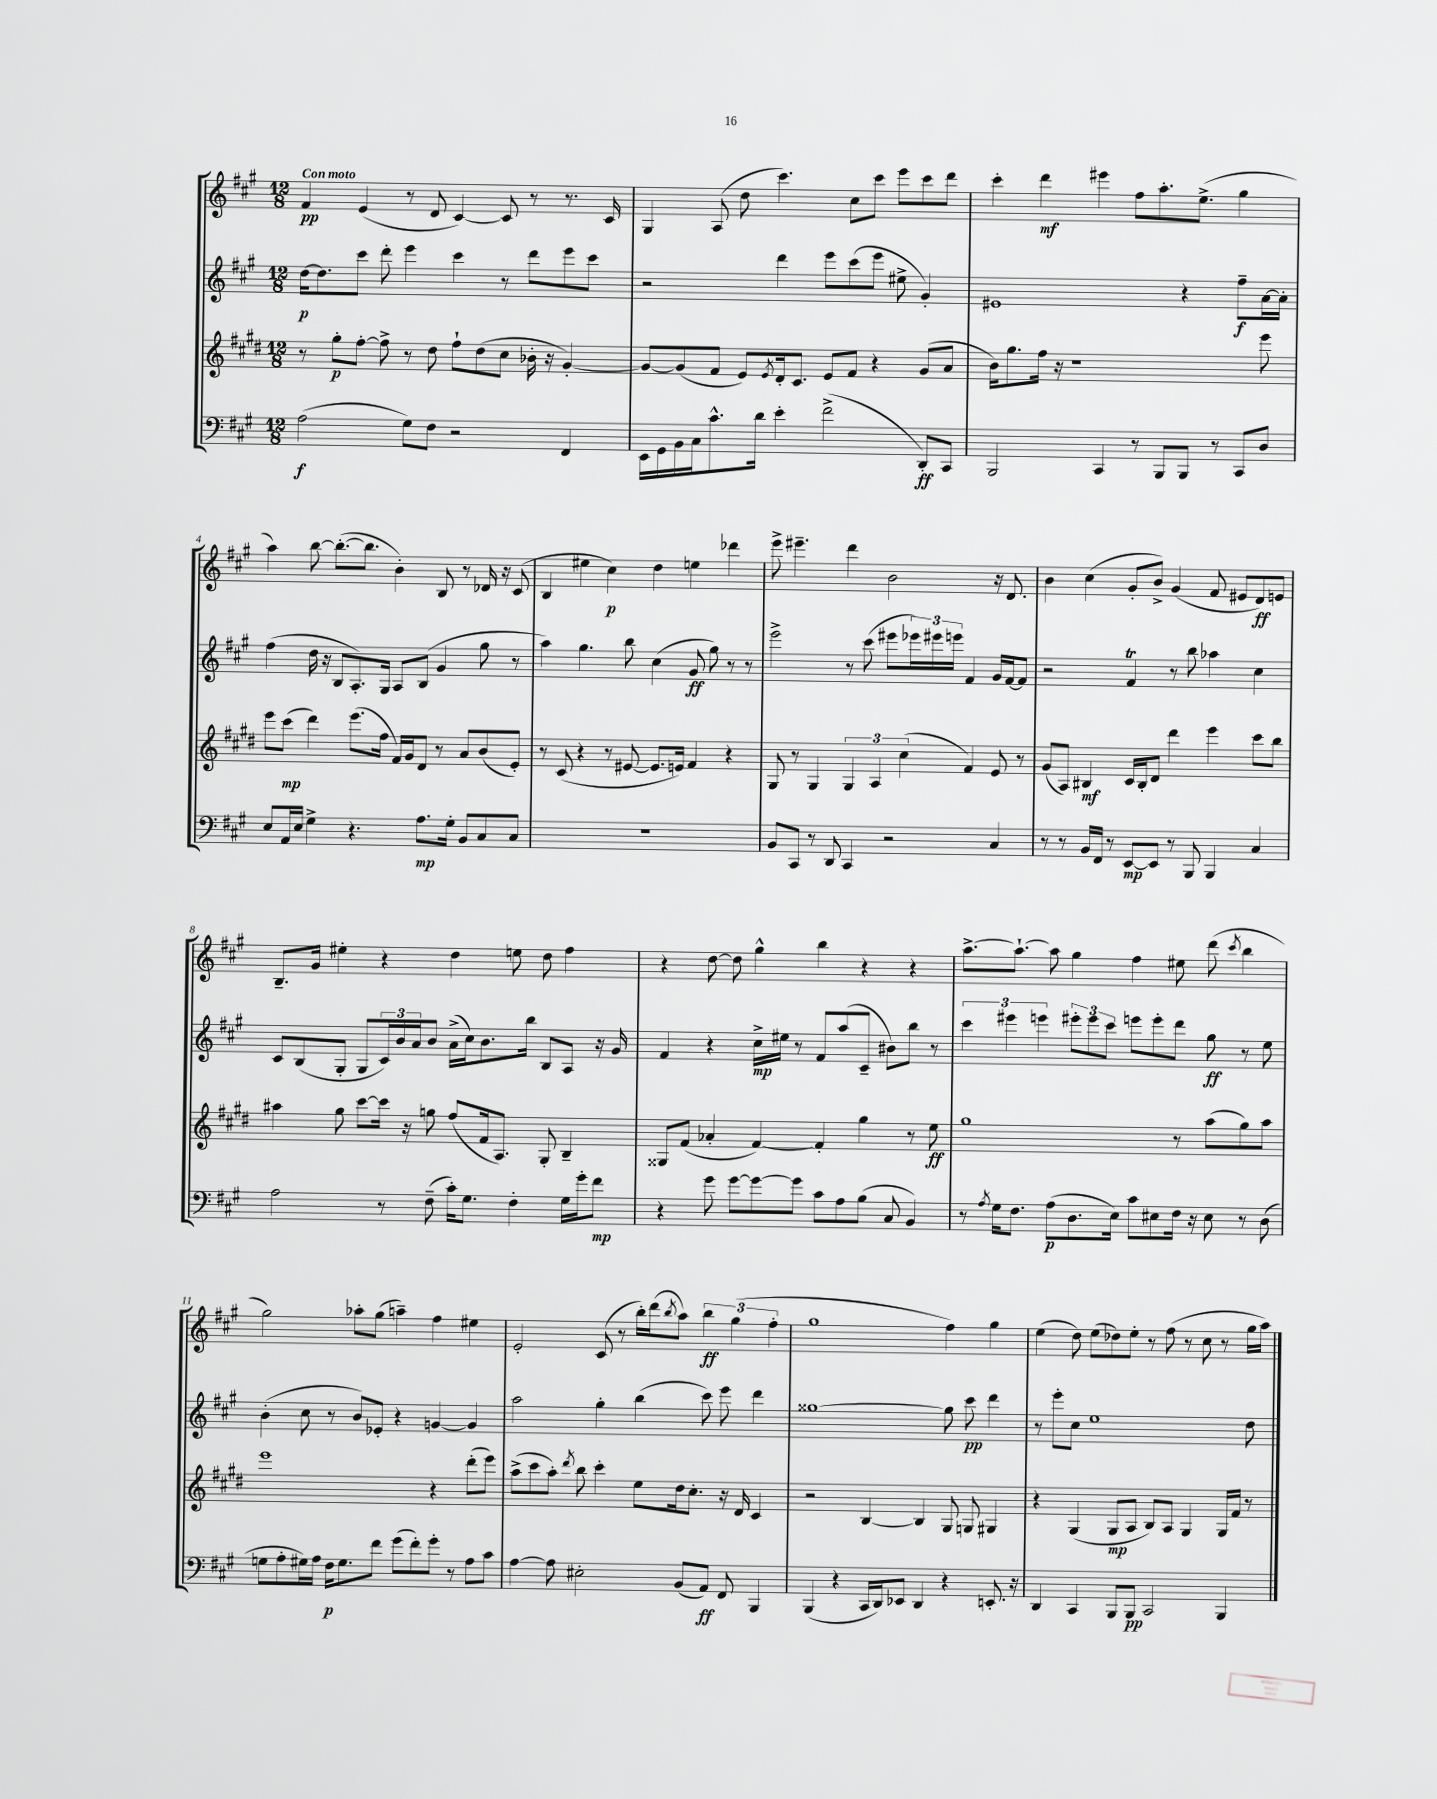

**kern	**kern	**kern	**kern
*staff4	*staff3	*staff2	*staff1
*clefF4	*clefG2	*clefG2	*clefG2
*k[f#c#g#]	*k[f#c#g#d#]	*k[f#c#g#]	*k[f#c#g#]
*M12/8	*M12/8	*M12/8	*M12/8
(2A	8r	[16dd	4f#
.	.	8.dd]	.
.	8gg#'	.	.
.	[8ff#'	8ccc#	(4e
.	8ff#^]	8ddd'	.
8G#)	8r	4eee	8r
8F#	8dd#	.	8d
2r	8ff#`	4ccc#	[4c#)
.	(8dd#	.	.
.	8cc#	8r	8c#]
.	16b-'	8ddd	8r
.	16r	.	.
4FF#	[4g#')	8eee	8.r
.	.	8ccc#	.
.	.	.	16c#
=	=	=	=
16EE	8g#_	2r	4G#
16GG#	.	.	.
16BB	(8g#]	.	.
16C#	.	.	.
8.c#^^	8f#	.	(8A
.	8e)	.	8dd
16d	.	.	.
.	8qe	.	.
4e'	16d#'	4ddd	4.ccc#)
.	8.c#	.	.
(2f#^	8e	8eee	.
.	8f#	(8ccc#	8cc#
.	4r	8eee	8ccc#
.	.	8ee#^	8eee
8DD')	(8g#	4g#')	8ccc#
8CC#	8a	.	8ddd
=	=	=	=
2BBB	16b)	1e#	4ccc#'
.	8.gg#	.	.
.	16ff#	.	4ddd
.	16r	.	.
.	1r	.	.
4CC#	.	.	4eee#
8r	.	.	8ff#
8BBB	.	.	8.aa'
8BBB	.	4r	.
.	.	.	(8.ee^
8r	.	.	.
8CC#	.	8ff#~	4gg#
8D	8eee	[16a	.
.	.	16a']	.
=	=	=	=
8E	8eee	(4ff#	4aa)
16AA	(8ccc#	.	.
16E	.	.	.
4G#^	4ddd#)	16dd	[8bb
.	.	16r	.
.	.	8B	(8.bb'_
4.r	(8.eee	8.A')	.
.	.	.	8.bb]
.	16ff#	16G#	.
.	16f#)	8A	4b')
.	16g#	.	.
8.A	8d#	(8B	.
.	8r	4g#	8B
16G#'	.	.	.
8BB	8a	.	8r
8C#	(8b	8gg#	16d-
.	.	.	16r
8C#	8e')	8r	(8c#
=	=	=	=
1.r	8r	4aa)	4B
.	(8c#	.	.
.	4r	4.gg#	4ee#
.	8r	.	4cc#)
.	[8e#	8bb	.
.	8.e#]	(4cc#	4dd
.	16e)	.	.
.	4f#	8g#	4ee
.	.	8gg#)	.
.	4r	8r	4ddd-
.	.	8r	.
=	=	=	=
8BB	8G#	2eee^	8eee^
8CC#	8r	.	4.eee#~
8r	4G#	.	.
8DD	.	.	.
4CC#	6G#	8r	4ddd
.	.	(8ccc#	.
.	6A	.	.
2r	.	8eee#	2b
.	(6cc#	.	.
.	.	24eee-)	.
.	.	24eee#	.
.	.	24eee	.
.	4f#)	4f#	.
4C#	8e	16g#	16r
.	.	[16f#	8.d
.	8r	8f#]	.
=	=	=	=
8r	(8g#	2r	4b
8r	8A)	.	.
16BB	4B#	.	(4cc#
16FF#	.	.	.
8r	.	.	.
[8EE	16c#	4f#	8g#'
.	16B#'	.	.
8EE]	8d#	.	8b^)
8r	4ddd#	8r	(4g#
8BBB	.	8bb	.
4BBB	4eee	4aa-	8f#
.	.	.	8e#
4C#	8ccc#	4cc#	8d)
.	8bb	.	8e
=	=	=	=
2A	4aa#	8c#	8.B~
.	.	(8B	.
.	.	.	16g#
.	8gg#	8G#'	4ee#'
.	[8ccc#	8G#	.
8r	16ccc#]	24c#)	4r
.	.	24b	.
.	16r	.	.
.	.	24a	.
(8F#~	8gg	8b	.
16c#')	(8ff#	(16a^	4dd
8.G#	.	16cc#)	.
.	16f#	8.b	.
.	8.A)	.	.
4F#'	.	.	8ee
.	.	16bb	.
.	8G#'	8B	8dd
16G#	4B~	8A	4ff#
16g#'	.	.	.
8f#	.	16r	.
.	.	16g#	.
=	=	=	=
4r	8G##	4f#	4r
.	(8f#	.	.
8g#	4a-'	4r	[8dd
[8g#	.	.	8dd]
8g#_	[4f#)	16cc#^	4gg#^^
.	.	16ee#	.
8g#]	.	8r	.
8c#	4f#']	8f#	4bb
8A	.	(8aa	.
(8B	4gg#	8c#~	4r
8C#	.	8b#)	.
4BB)	8r	8bb	4r
.	8ee	8r	.
=	=	=	=
8r	1gg#	6ccc#	[8.aa^
8qA	.	.	.
16G#	.	.	.
.	.	6eee#	.
8.F#	.	.	8.aa`_
.	.	6eee	.
(8A	.	.	8aa]
8.D	.	12eee#'	4gg#
.	.	12eee#	.
.	.	12ccc#	.
16E)	.	.	.
8c#	.	8eee	4ff#
8E#	.	8eee'	.
16F#	8r	8ddd	8ee#
16r	.	.	.
8E#	(8aa	8gg#	(8ddd
.	.	.	8qccc#
8r	8gg#)	8r	4bb
(8D	8aa	8ee	.
=	=	=	=
8G	1eee	(4b'	2gg#)
8A'	.	.	.
16G#)	.	8cc#	.
16A	.	.	.
16F#	.	8r	.
8.G#	.	.	.
.	.	8b)	8aa-'
8f#	.	8e-'	(8gg#
(8g#	.	4r	4aa~)
8f#')	.	.	.
8g#'	4r	[4g	4ff#
8r	.	.	.
8A	(8ddd#'	4g]	4ee#
8c#	8eee)	.	.
=	=	=	=
[4A	(8aa^	2aa	2e'
.	8ccc#	.	.
8A]	8aa')	.	.
.	8qddd#	.	.
2E#'	8bb	.	.
.	4ccc#'	4gg#'	(8c#
.	.	.	8r
.	8ee	(4bb	16bb')
.	.	.	(16ddd
.	.	.	8qbb
(8BB	16dd#	.	8aa)
.	8.cc#'	.	.
8AA)	.	8ccc#)	6bb
8FF#	16r	8eee	.
.	.	.	(6gg#
.	16d#	.	.
4BBB	4c#	4ddd	.
.	.	.	6ff#'
=	=	=	=
(4BBB	2r	[1gg##	1gg#
4r	.	.	.
16CC#	[4B	.	.
16DD)	.	.	.
8EE-	.	.	.
4DD	4B]	.	.
4r	8G#	8gg##]	4ff#)
.	8G	8ccc#	.
8.EE'	4G#	4ddd	4gg#
16r	.	.	.
=	=	=	=
4DD	4r	8r	(4ee
.	.	8eee'	.
4CC#	(4G#	8cc#	8dd)
.	.	1ee	(8ee
8BBB	8G#	.	8dd-)
8BBB	8A	.	8ee'
2CC#	8B)	.	8r
.	8A	.	(8ff#
.	4G#	.	8r
.	.	.	8cc#
4BBB	16G#	.	8r
.	16f#	.	.
.	8r	8dd	16gg#
.	.	.	16aa)
==	==	==	==
*-	*-	*-	*-
